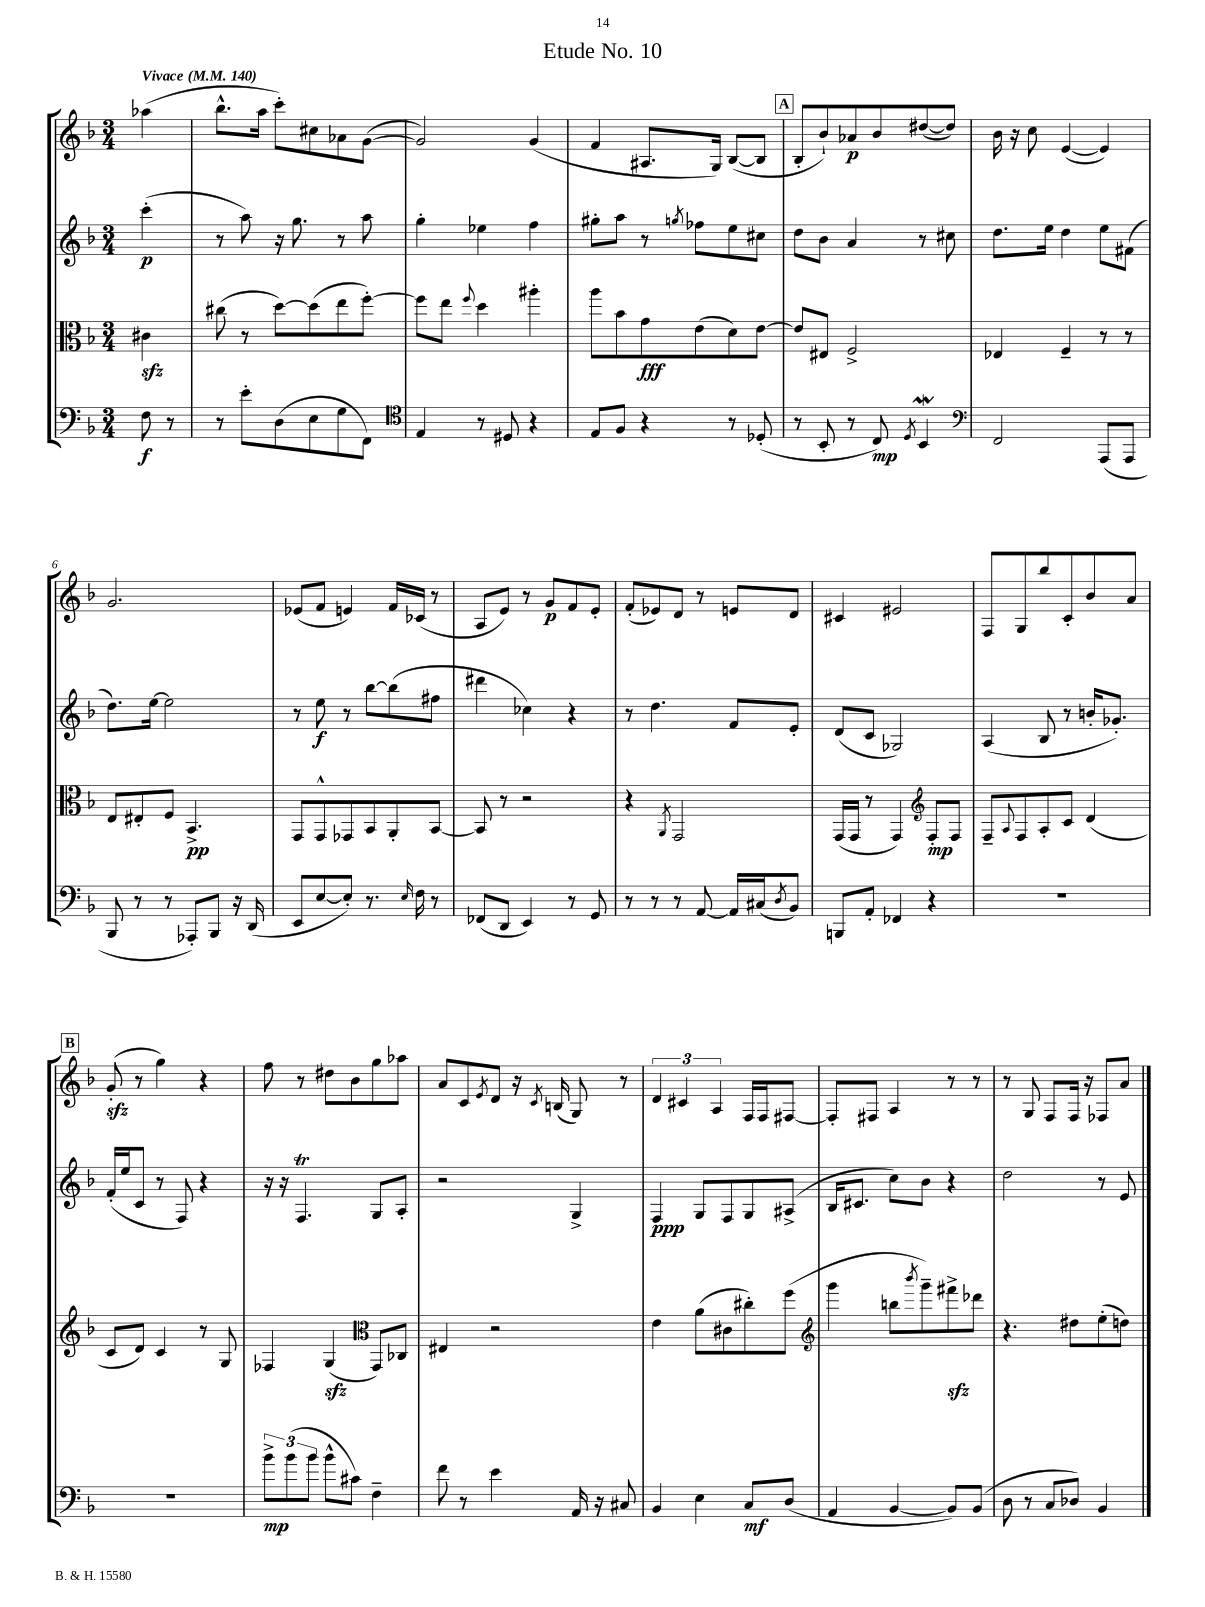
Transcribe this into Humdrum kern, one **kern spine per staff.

**kern	**kern	**kern	**kern
*staff4	*staff3	*staff2	*staff1
*clefF4	*clefC3	*clefG2	*clefG2
*k[b-]	*k[b-]	*k[b-]	*k[b-]
*M3/4	*M3/4	*M3/4	*M3/4
*MM140	*MM140	*MM140	*MM140
8F\	4c#\	(4ccc'\	(4aa-\
8r	.	.	.
=	=	=	=
8r	(8cc#\	8r	8.bb-^^\L
8e'\L	8r	8aa\)	.
.	.	.	16aa\Jk
(8D\	[8dd\L)	16r	8ccc'\L)
.	.	8.gg\	.
8E\	(8dd\]	.	8cc#\
8G\	8ee\	8r	8a-\
8FF\J)	[8ff'\J)	8aa\	([8g\J
=	=	=	=
*clefC4	*	*	*
4E/	8ff\]L	4gg'\	2g/])
.	8ee\J	.	.
.	8qqff/	.	.
8r	4dd\	4ee-\	.
8D#/	.	.	.
4r	4aa#'\	4ff\	(4g/
=	=	=	=
8E/L	8aa\L	8gg#'\L	4f/
8F/J	8b-\	8aa\J	.
4r	8g\	8r	8.A#/L
.	.	8qgg/	.
.	(8e\	8ff-\L	.
.	.	.	16G/Jk)
8r	8d\)	8ee\	([8B-/L
(8D-'/	[8e\J	8cc#\J	8B-/]J
=	=	=	=
8r	8e/]L	8dd\L	8B-'/L
8BB-'/	8E#/J	8b-\J	8b-`/)
8r	2F^/	4a/	8a-/
8C/)	.	.	8b-/
8qD/	.	.	.
4BB-/	.	8r	([8dd#/
.	.	8cc#\	8dd#/]J)
=	=	=	=
*clefF4	*	*	*
2FF/	4E-/	8.dd\L	16b-\
.	.	.	16r
.	.	.	8cc\
.	.	16ee\Jk	.
.	4F~/	4dd\	([4e/
(8AAA/L	8r	8ee\L	4e/])
8AAA/J	8r	(8f#\J	.
=	=	=	=
8BBB-/	8E/L	8.dd\L)	2.g/
8r	8E#'/	.	.
.	.	[16ee\Jk	.
8r	8F/J	2ee\]	.
8AAA-'/L)	4.BB-^/	.	.
8BBB-/J	.	.	.
16r	.	.	.
(16DD/	.	.	.
=	=	=	=
8EE/L	8GG/L	8r	(8e-/L
[8E/	8GG^^/	8ee\	8f/J
8E'/]J)	8GG-/	8r	4e/)
8.r	8BB-/	[8bb-\L	.
.	8AA'/	(8bb-\]	16f/LL
16qqE/	.	.	.
16F\	.	.	(16c-/JJ
8r	[8BB-/J	8ff#\J	8r
=	=	=	=
(8FF-/L	8BB-/]	4ddd#\	8A/L
8DD/J	8r	.	8e/J)
4EE/)	2r	4cc-\)	8r
.	.	.	8g/L
8r	.	4r	8f/
8GG/	.	.	8e'/J
=	=	=	=
8r	4r	8r	(8f'/L
8r	.	4.dd\	8e-/)
.	8qAA/	.	.
8r	2GG/	.	8d/J
[8AA/	.	.	8r
16AA/]LL	.	8f/L	8e/L
(16C#/J	.	.	.
8qD/	.	.	.
8BB-/J)	.	8e'/J	8d/J
=	=	=	=
8BBB/L	(16GG/LL	(8d/L	4c#/
.	16GG/JJ	.	.
8AA'/J	8r	8c/J	.
4FF-/	4GG/)	2G-/)	2e#/
*	*clefG2	*	*
4r	8F'/L	.	.
.	8F/J	.	.
=	=	=	=
2.r	8F~/L	(4A/	8F/L
.	8qqA/	.	.
.	8F/	.	8G/
.	8A'/	8B-/	8bb-/
.	8c/J	8r	8c'/
.	(4d/	16b'/LK	8b-/
.	.	8.g-'/J)	.
.	.	.	8a/J
=	=	=	=
2.r	8c/L	(16f'/LL	(8g'/
.	.	16ee/J	.
.	8d/J)	8c/J	8r
.	4c/	8r	4gg\)
.	.	8F/)	.
.	8r	4r	4r
.	8G/	.	.
=	=	=	=
12b-^\L	4F-/	16r	8ff\
.	.	16r	.
(12b-\	.	.	.
.	.	4.F/	8r
12b-\J	.	.	.
8b-^^\L	(4G/	.	8dd#\L
8c#\J)	.	.	8b-\
*	*clefC3	*	*
4F~\	8GG/L)	8G/L	8gg\
.	8C-/J	8A'/J	8aa-\J
=	=	=	=
8f\	4E#/	2r	8a/L
8r	.	.	8c/
.	.	.	8qe/
4e\	2r	.	8d/J
.	.	.	16r
.	.	.	8qc/
.	.	.	(16B/
16AA/	.	4G^/	8G/)
16r	.	.	.
8C#/	.	.	8r
=	=	=	=
4BB-/	4e\	4F/	6d/
.	.	.	6c#/
4E\	(8a\L	8G/L	.
.	.	.	6A/
.	8c#\	8F/	.
8C/L	8cc#'\)	8G/	16F/LL
.	.	.	16F/J
(8D/J	(8ff\J	(8A#^/J	[8F#/J
=	=	=	=
*	*clefG2	*	*
4AA/	4ggg\	16B-/LK	8F#'/]L
.	.	8.c#/J	.
.	.	.	8F#/J
[4BB-/	8bb\L	8cc\L)	4A/
.	8qbbb-/	.	.
.	8ggg~\)	8b-\J	.
8BB-/]L)	8fff#^\	4r	8r
(8BB-/J	8ddd-\J	.	8r
=	=	=	=
8D\	4.r	2dd\	8r
8r	.	.	8G/
8C/L	.	.	8F/L
8D-/J)	8dd#\L	.	16F/Jk
.	.	.	16r
4BB-/	(8ee'\	8r	8F-/L
.	8dd\J)	8e/	8a/J
==	==	==	==
*-	*-	*-	*-
